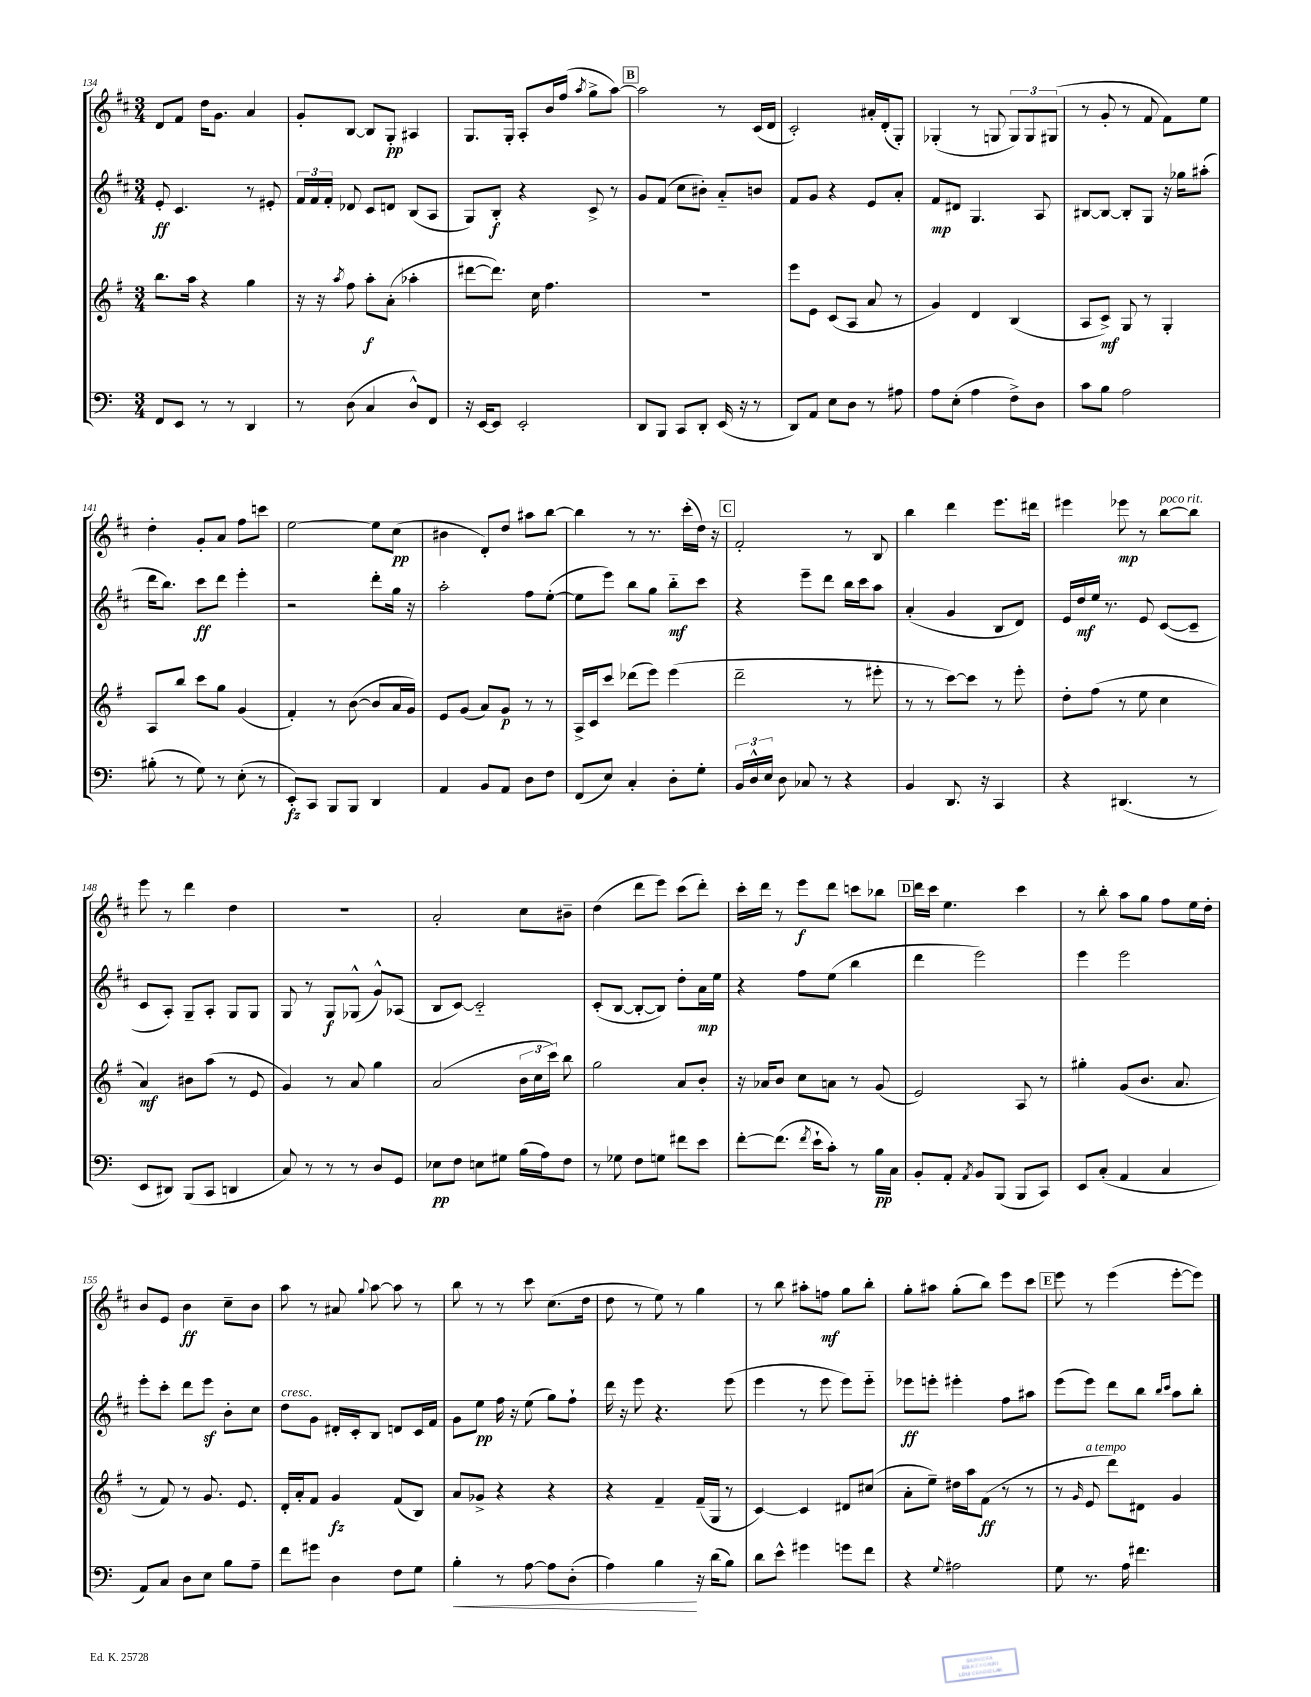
<<
\new StaffGroup <<
\new Staff = "s0" {
    \clef treble \key d \major \numericTimeSignature \time 3/4
    \autoBeamOff d'8[ fis'8] d''16[ g'8.] a'4 |
    g'8[-. b8]~ b8[ g8]-.\pp ais4 |
    g8.[ g16]-. a8[-. b'16 fis''16]( \acciaccatura { a''8 } g''8[-> a''8]~) |
    \mark \markup { \box "B" } a''2 r8 cis'16[( d'16] |
    cis'2-.) ais'16[-. d'16-.( g8]-.) |
    ges4-.( r8 g8 \tuplet 3/2 { g8[) g8 gis8]( } |
    r8 g'8-. r8 fis'8 fis'8[) e''8] |
    d''4-. g'8[-. a'8] fis''8[ c'''8] |
    e''2~ e''8[ cis''8]\pp( |
    bis'4 d'8[-.) d''8] ais''8[ b''8]~ |
    b''4 r8 r8. cis'''16[-.( d''16]) r16 |
    \mark \markup { \box "C" } fis'2-. r8 b8 |
    b''4 d'''4 e'''8.[ dis'''16] |
    eis'''4 ees'''8\mp r8 b''8[~^\markup { \italic "poco rit." } b''8] |
    e'''8 r8 d'''4 d''4 |
    R2. |
    a'2-. cis''8[ bis'8]-- |
    d''4( d'''8[ e'''8]) cis'''8[( d'''8]-.) |
    cis'''16[-. d'''16] r8 e'''8[\f d'''8] c'''8[ bes''8] |
    \mark \markup { \box "D" } d'''16[ cis'''16] e''4. cis'''4 |
    r8 b''8-. a''8[ g''8] fis''8[ e''16 d''16]-. |
    b'8[ e'8] b'4\ff cis''8[-- b'8] |
    a''8 r8 ais'8 \appoggiatura { g''8 } a''8~ a''8 r8 |
    b''8 r8 r8 cis'''8 cis''8.[( d''16] |
    d''8 r8 e''8) r8 g''4 |
    r8 b''8 ais''8[-. f''8]\mf g''8[ b''8]-. |
    g''8[-. ais''8] g''8[-.( b''8]) e'''8[ cis'''8] |
    \mark \markup { \box "E" } e'''8 r8 e'''4( e'''8[~-. e'''8]) \bar "|." |
}
\new Staff = "s1" {
    \clef treble \key d \major \numericTimeSignature \time 3/4
    \autoBeamOff e'8-.\ff cis'4. r8 eis'8-. |
    \tuplet 3/2 { fis'16[ fis'16 fis'16]-. } des'8 cis'8[ d'8] b8[( a8] |
    g8[) b8]-.\f r4 cis'8-> r8 |
    \mark \markup { \box "B" } g'8[ fis'8]( cis''8[ bis'8]-.) a'8[-_ b'8] |
    fis'8[ g'8] r4 e'8[ a'8]-. |
    fis'8[\mp dis'8] g4. a8 |
    bis8[~ bis8]~ bis8[-. g8] r16 ges''16[ ais''8]-.( |
    d'''16[ b''8.]) cis'''8[\ff d'''8] e'''4-. |
    r2 d'''8[-. g''16] r16 |
    a''2-. fis''8[ e''8]~-.( |
    e''8[ e'''8]) b''8[ g''8] b''8[-_\mf cis'''8] |
    \mark \markup { \box "C" } r4 e'''8[-- d'''8] b''16[ cis'''16 a''8] |
    a'4-.( g'4 b8[ d'8]) |
    e'16[ d''16\mf e''16] r8. e'8 cis'8[~( cis'8]-- |
    cis'8[ a8]-.) g8[-- a8]-. g8[ g8] |
    g8 r8 g8[\f ges8]-^( g'8[-^) aes8]( |
    b8[ cis'8]~) cis'2-_ |
    cis'8[-.( b8]~ b8[~-. b8]) d''8[-. a'16\mp e''16] |
    r4 fis''8[ e''8]( b''4 |
    \mark \markup { \box "D" } d'''4 e'''2) |
    e'''4 e'''2 |
    e'''8[-. cis'''8]-. d'''8[ e'''8]\sf b'8[-. cis''8] |
    d''8[^\markup { \italic "cresc." } g'8] dis'16[-. cis'16-. b8] d'8[ cis'16 fis'16] |
    g'8[ e''8]\pp fis''16 r16 e''8( g''8[) fis''8]-! |
    d'''16 r16 e'''8 r4. e'''8( |
    e'''4 r8 e'''8 e'''8[) e'''8]-_ |
    ees'''8[\ff e'''8]-. eis'''4-. fis''8[ ais''8] |
    \mark \markup { \box "E" } e'''8[( e'''8]) d'''8[ b''8] \grace { b''16[ cis'''16] } a''8[ b''8]-. \bar "|." |
}
\new Staff = "s2" {
    \clef treble \key g \major \numericTimeSignature \time 3/4
    \autoBeamOff b''8.[ a''16] r4 g''4 |
    r16 r16 \acciaccatura { a''8 } fis''8 a''8[-.\f a'8]-.( aes''4-. |
    dis'''8[~ dis'''8.]) c''16 fis''4. |
    \mark \markup { \box "B" } R2. |
    e'''8[ e'8] c'8[( a8] a'8 r8 |
    g'4) d'4 b4( |
    a8[ c'8]->\mf) g8 r8 g4-. |
    a8[ b''8] c'''8[ g''8] g'4( |
    fis'4-.) r8 b'8~( b'8[ a'16 g'16]) |
    e'8[ g'8]( a'8[) g'8]\p r8 r8 |
    a16[-> c'16 c'''8] des'''8[( e'''8]) e'''4( |
    \mark \markup { \box "C" } d'''2-- r8 eis'''8-. |
    r8 r8 c'''8[~) c'''8] r8 e'''8-. |
    d''8[-. fis''8]( r8 e''8 c''4 |
    a'4\mf) bis'8[ a''8]( r8 e'8 |
    g'4) r8 a'8 g''4 |
    a'2( \tuplet 3/2 { b'16[ c''16 c'''16]) } b''8 |
    g''2 a'8[ b'8]-. |
    r16 aes'16[ b'8] c''8[ a'8] r8 g'8( |
    \mark \markup { \box "D" } e'2) a8 r8 |
    gis''4-. g'8[( b'8.] a'8. |
    r8 fis'8) r8 g'8. e'8. |
    d'16[-. a'16-. fis'8] g'4\fz fis'8[( b8]) |
    a'8[ ges'8]-> r4 r4 |
    r4 fis'4-- fis'16[--( g16] r8 |
    c'4~) c'4 dis'8[ cis''8]( |
    a'8[-. e''8]--) dis''16[ a''16 fis'8]\ff( r8 r8 |
    \mark \markup { \box "E" } r8 \grace { g'16 } e'8^\markup { \italic "a tempo" } d'''8[) dis'8] g'4 \bar "|." |
}
\new Staff = "s3" {
    \clef bass \key c \major \numericTimeSignature \time 3/4
    \autoBeamOff f,8[ e,8] r8 r8 d,4 |
    r8 d8( c4 d8[-^) f,8] |
    r16 e,16[~ e,8] e,2-. |
    \mark \markup { \box "B" } d,8[ b,,8] c,8[ d,8]-. e,16( r16 r8 |
    d,8[) a,8] e8[ d8] r8 ais8 |
    a8[ e8]-.( a4 f8[->) d8] |
    c'8[ b8] a2 |
    bis8-.( r8 g8) r8 e8-.( r8 |
    e,8[-.\fz) c,8] b,,8[ b,,8] d,4 |
    a,4 b,8[ a,8] d8[ f8] |
    f,8[( e8]) c4-. d8[-. g8]-. |
    \mark \markup { \box "C" } \tuplet 3/2 { b,16[ d16-^ e16] } d8 ces8 r8 r4 |
    b,4 d,8. r16 c,4 |
    r4 dis,4.( r8 |
    e,8[ dis,8]) b,,8[( c,8] d,4 |
    c8) r8 r8 r8 d8[ g,8] |
    ees8[\pp f8] e8[ gis8] b16[( a16) f8] |
    r8 ges8 f8[ g8] fis'8[ e'8] |
    f'8[~-. f'8.]( \acciaccatura { f'8 } e'16[-! c'8]-.) r8 b16[\pp c16] |
    \mark \markup { \box "D" } b,8[-. a,8]-. \acciaccatura { a,8 } b,8[ b,,8]( b,,8[ c,8]) |
    e,8[ c8]-.( a,4 c4 |
    a,8[) c8] d8[ e8] b8[ a8]-- |
    f'8[ gis'8] d4 f8[ g8] |
    b4-.\< r8 a8~ a8[ d8]-.( |
    a4) b4\! r16 d'16[( b8]) |
    d'8[ e'8]-^ gis'4 g'8[ f'8] |
    r4 \appoggiatura { g8 } ais2 |
    \mark \markup { \box "E" } g8 r8. a16 fis'4. \bar "|." |
}
>>
>>
\layout { \context { \Score currentBarNumber = #134 } }
